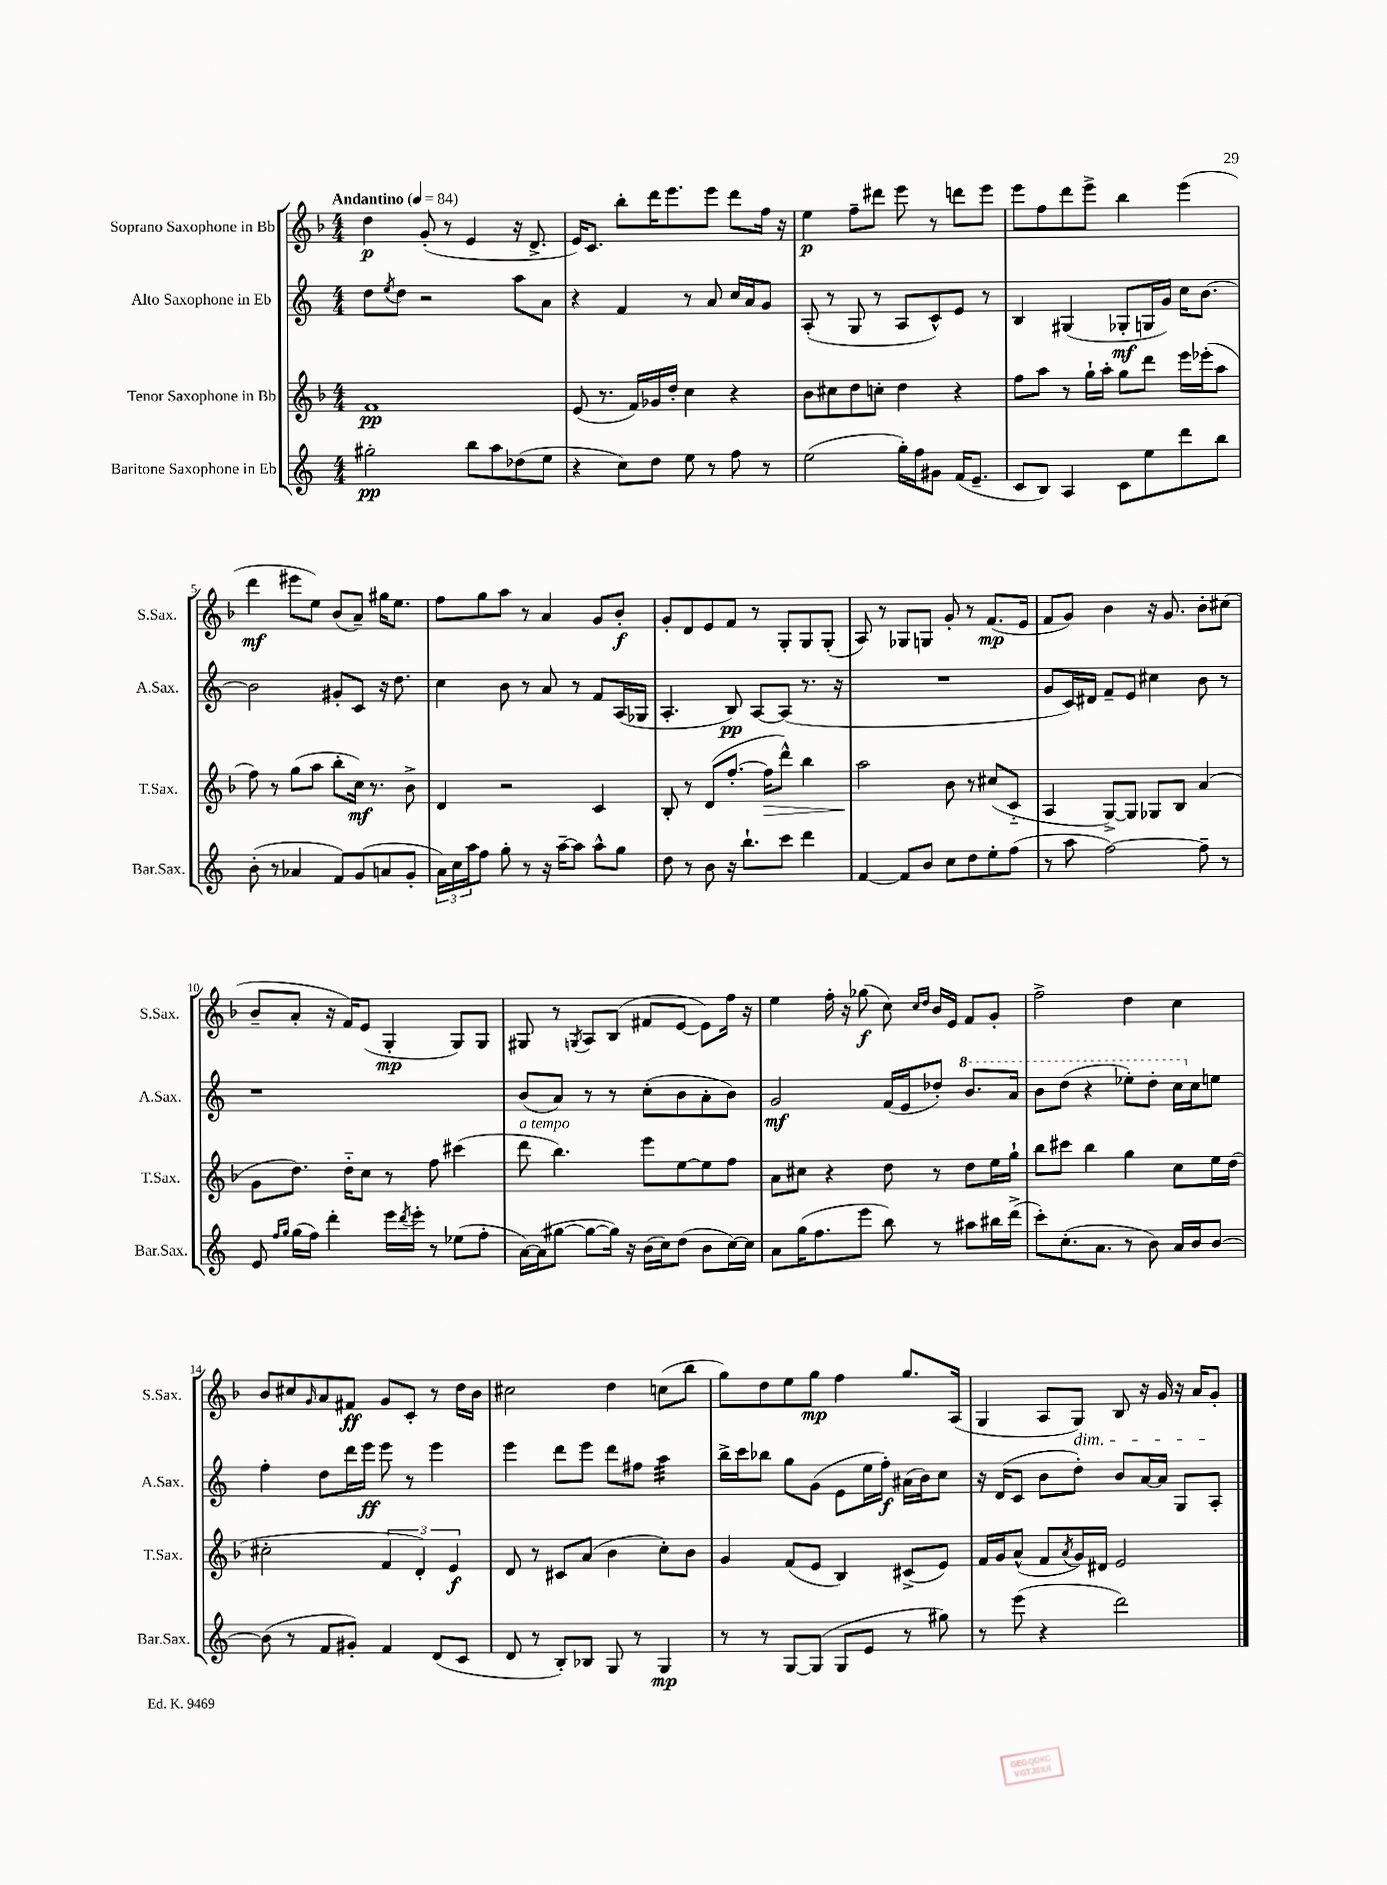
<<
\new StaffGroup <<
\new Staff = "s0" \with { instrumentName = "Soprano Saxophone in Bb" shortInstrumentName = "S.Sax." } {
    \clef treble \key f \major \numericTimeSignature \time 4/4 \tempo "Andantino" 4 = 84
    d''4\p g'8-.( r8 e'4 r16 d'8.-> |
    e'16) c'8. bes''8-. d'''16 e'''8. e'''8 d'''8 f''16 r16 |
    e''4\p f''8-- dis'''8 e'''8 r8 d'''8 e'''8 |
    e'''8 f''8 d'''8 e'''8-> bes''4 e'''4( |
    d'''4\mf eis'''8 e''8) bes'8( a'8--) gis''16 e''8. |
    f''8 g''8 a''8 r8 a'4 g'8 bes'8-.\f |
    g'8-. d'8 e'8 f'8 r8 g8-. g8 g8-.( |
    a8) r8 ges8 g8 g'8-. r8 f'8.\mp( e'16 |
    f'8 g'8) bes'4 r16 g'8. bes'8-. cis''8( |
    bes'8-- a'8-. r16 f'16) e'8( g4-.\mp g8) g8 |
    gis8 r8 \acciaccatura { g8 } a8 bes8( fis'8 e'8~ e'8) f''16 r16 |
    e''4 f''16-. r16 ges''8\f( c''8) \grace { c''16 d''16 } bes'16 e'16 f'8 g'8-. |
    f''2-> d''4 c''4 |
    bes'8 cis''8 \grace { g'16 } a'8 fis'8\ff g'8 c'8-. r8 d''16 bes'16 |
    cis''2 d''4 c''8( bes''8 |
    g''8) d''8 e''8 g''8\mp f''4 g''8. a16( |
    g4 a8 g8\dim) bes8 r16 g'16 r16 a'16 g'8-.\! \bar "|." |
}
\new Staff = "s1" \with { instrumentName = "Alto Saxophone in Eb" shortInstrumentName = "A.Sax." } {
    \clef treble \key c \major \numericTimeSignature \time 4/4
    d''8 \acciaccatura { e''8 } d''8 r2 a''8 a'8 |
    r4 f'4 r8 a'8 c''16 a'16 g'8 |
    a8-.( r8 g8 r8 a8 c'8-^) e'8 r8 |
    b4 gis4( ges8-.\mf g16 g'16) c''16 b'8.~ |
    b'2 gis'8-. c'8 r16 d''8. |
    c''4 b'8 r8 a'8 r8 f'8 a16( ges16 |
    a4.-. b8\pp) a8~ a8( r8. r16 |
    R1 |
    g'8 c'16) dis'16 f'8-- e'8 cis''4 b'8 r8 |
    r1 |
    b'8( a'8) r8 r8 c''8-.( b'8 a'8-. b'8) |
    g'2\mf f'16( e'16 des''8-.) \ottava #1 b''8. a''16 |
    b''8 d'''8( r4 ees'''8-.) d'''8-. c'''16 \ottava #0 c''16 e''!8 |
    f''4-. d''8 d'''16 e'''16\ff e'''8 r8 e'''4 |
    e'''4 d'''8 e'''8 d'''8 fis''8 a''4:32 |
    b''16-> c'''16 bes''8 g''8 g'8( e'8 e''16 f''16-.\f) ais'16( b'16) c''8 |
    r16 d'16( c'8 b'8 d''8-.) b'8 a'16~ a'16 g8 a8-. \bar "|." |
}
\new Staff = "s2" \with { instrumentName = "Tenor Saxophone in Bb" shortInstrumentName = "T.Sax." } {
    \clef treble \key f \major \numericTimeSignature \time 4/4
    f'1\pp |
    e'8( r8. f'16) ges'16 d''16-. c''4 r4 |
    bes'8 cis''8 d''8 c''8-. d''4 r4 |
    f''8 a''8 r8 g''16-! a''16-. g''8 d'''8 e'''16 ees'''16-.( a''8 |
    f''8) r8 g''8( a''8 bes''8-. c''16\mf) r8. bes'8-> |
    d'4 r2 c'4 |
    bes8-. r8 d'8( f''8.~-. f''16\> d'''8-^) bes''4 |
    a''2\! bes'8 r8 cis''8( c'8-_ |
    a4 g8~->) g8 ges8 bes8 a'4( |
    g'8 d''8.) d''16-_ c''8 r8 f''8 cis'''4( |
    d'''8^\markup { \italic "a tempo" } bes''4.) e'''8 e''8~ e''8 f''8 |
    a'8 cis''8 r4 d''8 r8 d''8 e''16 g''16-! |
    bes''8 cis'''8 bes''4 g''4 c''8 e''16 d''16( |
    cis''2-. \tuplet 3/2 { f'4 d'4-.) e'4\f } |
    d'8 r8 cis'8 a'8( bes'4 c''8-.) bes'8 |
    g'4 f'8( e'8 bes4) cis'8->( e'8) |
    f'16 g'16 a'8-^( f'8 \acciaccatura { a'8 } g'16) dis'16 e'2 \bar "|." |
}
\new Staff = "s3" \with { instrumentName = "Baritone Saxophone in Eb" shortInstrumentName = "Bar.Sax." } {
    \clef treble \key c \major \numericTimeSignature \time 4/4
    gis''2-.\pp b''8 a''8 des''8( e''8 |
    r4 c''8) d''8 e''8 r8 f''8 r8 |
    e''2( g''16-.) f''16 gis'8 f'16( e'8.-- |
    c'8 b8) a4 c'8 e''8 d'''8 b''8 |
    b'8-.( r8 aes'4 f'8) g'8( a'8 g'8-. |
    \tuplet 3/2 { a'16) c''16 a''16 } f''8 g''8-. r8 r16 a''16~-- a''8 a''8-^ g''8 |
    d''8 r8 b'8 r16 b''8.-! c'''8 d'''4 |
    f'4~ f'8 b'8 c''8 d''8 e''8-. f''8( |
    r8 a''8 f''2~) f''8-- r8 |
    e'8 \grace { f''16 g''16 } g''16( f''16) d'''4-. e'''16 \acciaccatura { d'''8 } e'''16-. r8 ees''8( f''8-. |
    a'16~) a'16( gis''8~ gis''8~ gis''16) r16 b'16( c''16) d''8( b'8 c''16~) c''16 |
    a'8 g''16( f''8. e'''8 b''8) r8 ais''8 bis''16 d'''16->( |
    c'''8-.) c''8.-.( a'8. r8 b'8) a'16 b'16 b'8~ |
    b'8( r8 f'8 gis'8-.) f'4 d'8( c'8 |
    d'8 r8 b8-.) bes8 g8 r8 g4\mp |
    r8 r8 g8~ g8( g8 e'8 r8 gis''8) |
    r8 e'''8( r4 d'''2) \bar "|." |
}
>>
>>
